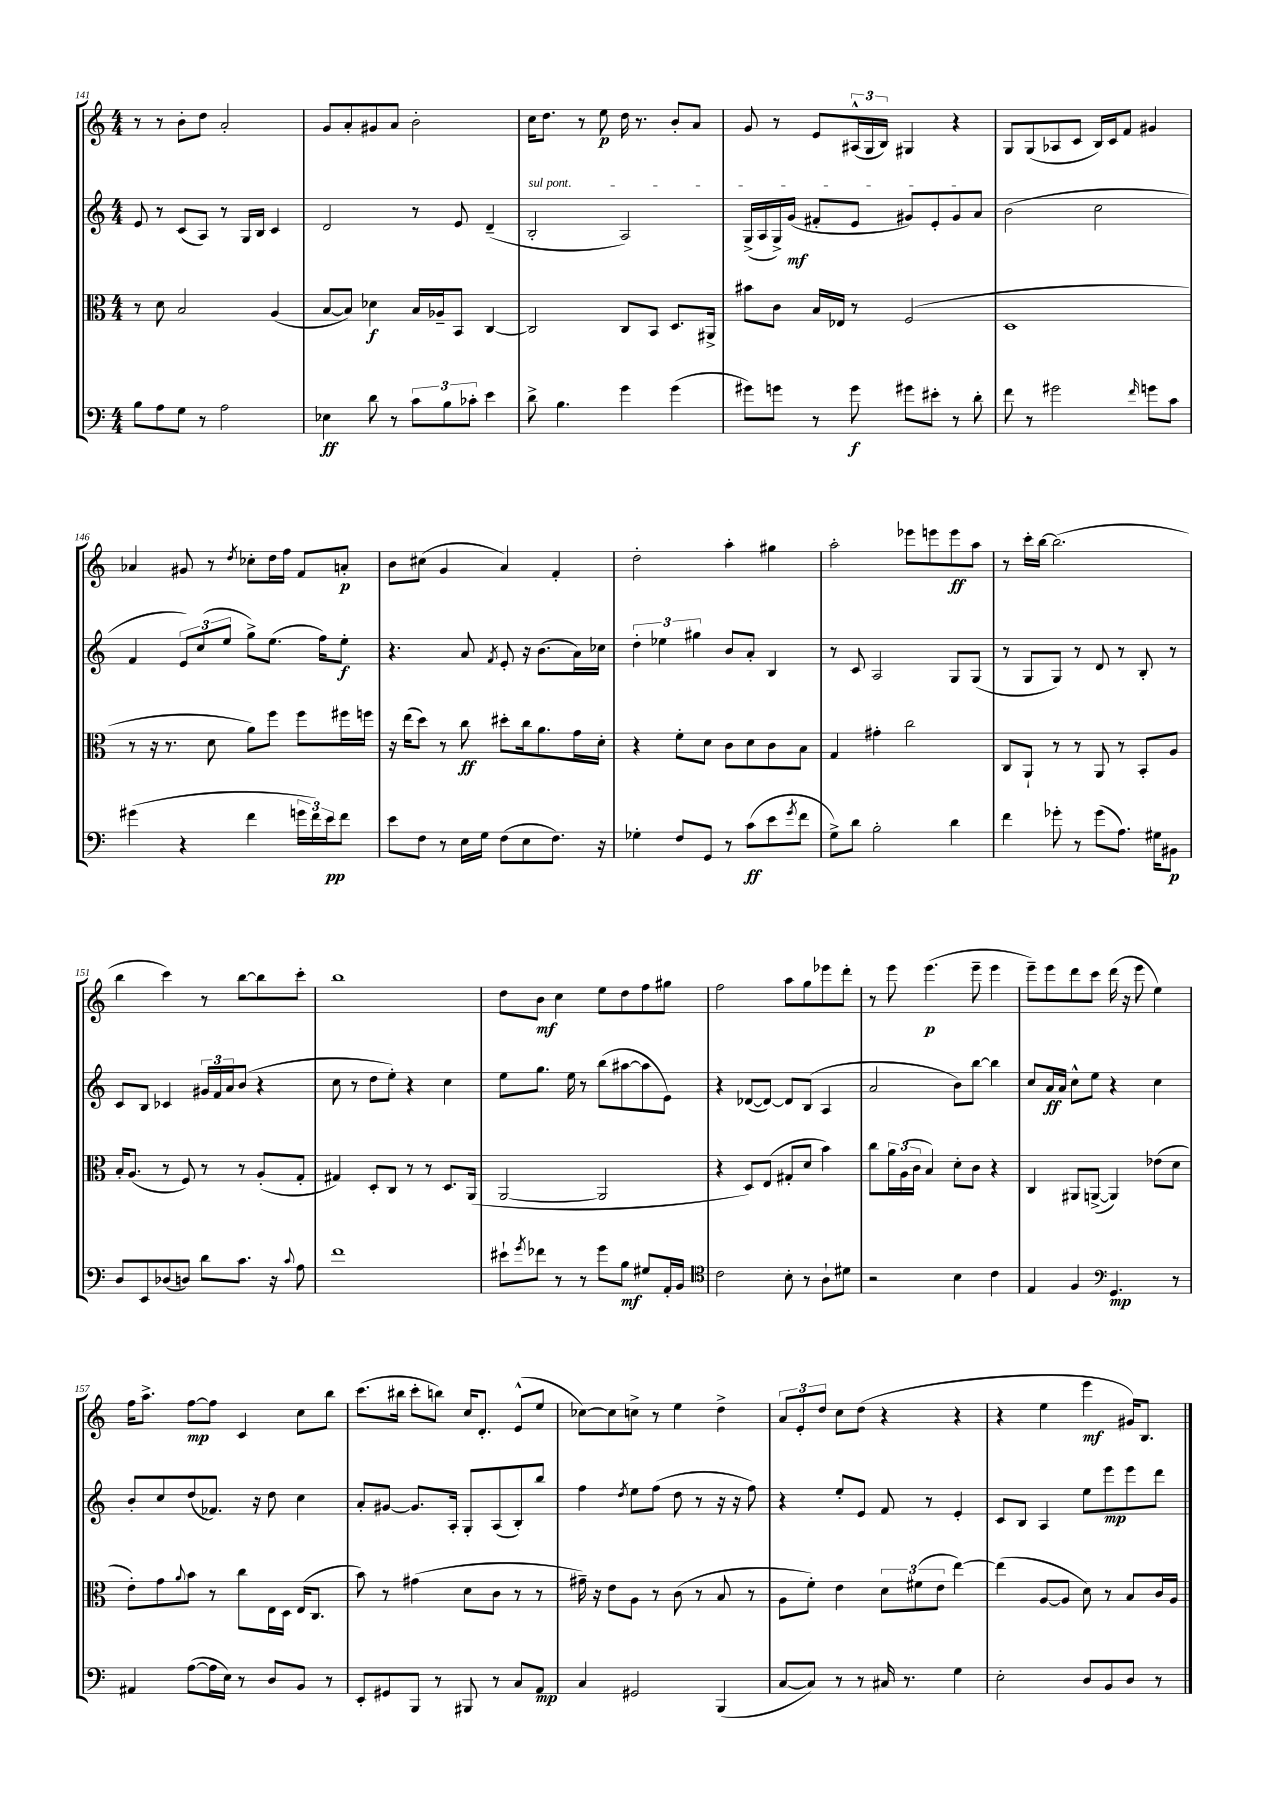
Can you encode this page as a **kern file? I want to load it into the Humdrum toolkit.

**kern	**kern	**kern	**kern
*staff4	*staff3	*staff2	*staff1
*clefF4	*clefC3	*clefG2	*clefG2
*k[]	*k[]	*k[]	*k[]
*M4/4	*M4/4	*M4/4	*M4/4
8B\L	8r	8e/	8r
8A\	8d\	8r	8r
8G\J	2B/	(8c/L	8b'\L
8r	.	8A/J)	8dd\J
2A\	.	8r	2a'/
.	.	16G/LL	.
.	.	16B/JJ	.
.	(4A/	4c/	.
=	=	=	=
4E-\	[8B/L	2d/	8g/L
.	8B/]J)	.	8a'/
8d\	4d-\	.	8g#/
8r	.	.	8a/J
12c\L	16B/LL	8r	2b'\
.	16A-~/J	.	.
12B\	.	.	.
.	8BB/J	8e/	.
12c-'\J	.	.	.
4e\	[4C/	(4d~/	.
=	=	=	=
8d^\	2C/]	2B'/	16cc\LK
.	.	.	8.dd\J
4.B\	.	.	.
.	.	.	8r
.	.	.	8ee\
4g\	8C/L	2A/)	16dd\
.	.	.	8.r
.	8BB/J	.	.
(4g\	8.D/L	.	8b'/L
.	.	.	8a/J
.	16AA#^/Jk	.	.
=	=	=	=
8g#\L)	8b#\L	(16G^/LL	8g/
.	.	16A/	.
8g\J	8c\J	16G^/)	8r
.	.	(16g/JJ	.
8r	16B/LL	8f#'/L	8e/L
.	16E-/JJ	.	.
8g\	8r	8e/J	(24A#^^/L
.	.	.	24G/
.	.	.	24B/JJ)
8g#\L	(2F/	8g#/L)	4G#/
8e#'\J	.	8e'/	.
8r	.	8g#/	4r
8d'\	.	8a/J	.
=	=	=	=
8f\	1D	(2b\	8G/L
8r	.	.	(8G/
2g#\	.	.	8A-/
.	.	.	8c/J
.	.	2cc\	16B/LL)
.	.	.	16c/J
.	.	.	8f/J
16qqf/	.	.	.
8g\L	.	.	4g#/
8c\J	.	.	.
=	=	=	=
(4g#\	8r	4f/	4a-/
.	16r	.	.
.	8.r	.	.
4r	.	12e/L)	8g#/
.	.	(12cc/	.
.	8d\	.	8r
.	.	12ee/J	.
.	.	.	8qdd/
4f\	8a\L)	8gg^\L)	8cc-'\L
.	8ff\J	(8.ee\J	16dd\L
.	.	.	16ff\JJ
24g\LL	8ff\L	.	8f/L
24f\)	.	.	.
.	.	16ff\LK)	.
24e\J	.	.	.
8f\J	16ff#\L	8ee'\J	8a'/J
.	16ff\JJ	.	.
=	=	=	=
8e\L	16r	4.r	8b\L
.	(16ee\LK	.	.
8F\J	8dd\J)	.	(8cc#\J
8r	8r	.	4g/
16E\LL	8cc\	8a/	.
16G\JJ	.	.	.
.	.	8qf/	.
(8F\L	8dd#'\L	8e'/	4a/)
8E\	16cc\k	16r	.
.	8.a\	(8.b\L	.
8.F\J)	.	.	4f'/
.	16g\L	16a\L)	.
16r	16d'\JJ	16cc-\JJ	.
=	=	=	=
4G-'\	4r	6dd'\	2dd'\
.	.	6ee-\	.
8F/L	8f'\L	.	.
.	.	6gg#\	.
8GG/J	8d\J	.	.
8r	8c\L	8b/L	4aa'\
(8c\L	8d\	8a'/J	.
8e\	8c\	4B/	4gg#\
8qg/	.	.	.
8f\J	8B\J	.	.
=	=	=	=
8G^\L)	4G/	8r	2aa'\
8d\J	.	8c/	.
2B'\	4g#'\	2A/	.
.	2cc\	.	8eee-\L
.	.	.	8eee\
4d\	.	8G/L	8eee\
.	.	(8G/J	8aa\J
=	=	=	=
4f\	8C/L	8r	8r
.	8AA`/J	8G/L	16ccc'\LL
.	.	.	[16bb\JJ
8g-'\	8r	8G/J)	(2.bb\]
8r	8r	8r	.
(8g-\L	8AA/	8d/	.
8.A\J)	8r	8r	.
.	8BB'/L	8B'/	.
16G#\LK	.	.	.
8BB#\J	8A/J	8r	.
=	=	=	=
8D/L	16B'/LK	8c/L	4bb\
.	(8.A/J	.	.
8EE/	.	8B/J	.
(8D-/	8r	4c-/	4ccc\)
8D/J)	8F/)	.	.
8d\L	8r	24g#/LL	8r
.	.	24f/	.
.	.	24a/J	.
8.c\J	8r	(8b/J	[8bb\L
.	(8A'/L	4r	8bb\]
16r	.	.	.
8qqc/	.	.	.
8A\	8G'/J	.	8ccc'\J
=	=	=	=
1f	4G#/)	8cc\	1bb
.	.	8r	.
.	8D'/L	8dd\L	.
.	8C/J	8ee'\J)	.
.	8r	4r	.
.	8r	.	.
.	8.D/L	4cc\	.
.	(16AA/Jk	.	.
=	=	=	=
8e#`\L	[2AA/	8ee\L	8dd\L
8qg/	.	.	.
8f-\J	.	8.gg\J	8b\J
8r	.	.	4cc\
.	.	16ee\	.
8r	.	8r	.
8g\L	2AA/]	(8bb\L	8ee\L
8B\J	.	[8aa#\	8dd\
8G#/L	.	8aa#\]	8ff\
16AA'/L	.	8e\J)	8gg#\J
16BB/JJ	.	.	.
=	=	=	=
*clefC4	*	*	*
2c\	4r	4r	2ff\
.	8D/L)	([8d-/L	.
.	(8E/J	8d-/_J)	.
8B'\	8G#'/L	8d-/]L	8aa\L
8r	8d/J	(8B/J	8gg\
8A`\L	4b\)	4A/	8eee-\
8d#\J	.	.	8ddd'\J
=	=	=	=
2r	8cc\L	2a/	8r
.	24a\L	.	8eee\
.	(24A\	.	.
.	24c\JJ	.	.
.	4B/)	.	(4.eee\
4B\	8d'\L	8b\L)	.
.	8c\J	[8bb\J	8eee~\
4c\	4r	4bb\]	4eee\
=	=	=	=
4E/	4C/	8cc/L	8eee~\L)
.	.	16a/L	8eee\
.	.	16a/JJ	.
4F/	8AA#/L	8cc^^\L	8ddd\
.	([8AA^/J	8ee\J	8ccc\J
*clefF4	*	*	*
4.GG/	4AA/])	4r	(16ddd\
.	.	.	16r
.	.	.	8eee\
.	(8e-\L	4cc\	4ee\)
8r	8d\J	.	.
=	=	=	=
4AA#/	8e'\L)	8b'/L	16ff\LK
.	.	.	8.aa^\J
.	8g\	8cc/	.
.	8qqa/	.	.
([8A\L	8b\J	(8dd/	[8ff\L
16A\]L	8r	8.f-/J)	8ff\]J
16E\JJ)	.	.	.
8r	8cc\L	.	4c/
.	.	16r	.
8D/L	16E\L	8dd\	.
.	16D\JJ	.	.
8BB/J	(16E/LK	4cc\	8cc\L
.	8.C/J	.	.
8r	.	.	8bb\J
=	=	=	=
8EE'/L	8b\)	8a'/L	(8.ccc\L
8GG#/	8r	[8g#/J	.
.	.	.	16bb#\Jk
8BBB/J	(4g#\	8.g#/]L	8ccc'\L
8r	.	.	8bb\J)
.	.	16A'/Jk	.
8BBB#/	8d\L	8G'/L	16cc/LK
.	.	.	8.d'/J
8r	8c\J	(8A/	.
8C/L	8r	8B'/)	(8e^^/L
8AA/J	8r	8bb/J	8ee/J
=	=	=	=
4C/	16g#~\)	4ff\	[8cc-\L)
.	16r	.	.
.	8e\L	.	8cc-\]
.	.	8qdd/	.
2GG#/	8A\J	8ee\L	8cc^\J
.	8r	(8ff\J	8r
.	(8c\	8dd\	4ee\
.	8r	8r	.
(4BBB/	8B/	16r	4dd^\
.	.	16r	.
.	8r	8ff\)	.
=	=	=	=
[8C/L	8A\L	4r	12a/L
.	.	.	12e'/
8C/]J)	8f'\J)	.	.
.	.	.	12dd/J
8r	4e\	8ee'/L	8cc\L
8r	.	8e/J	(8dd\J
16C#/	12d\L	8f/	4r
8.r	.	.	.
.	(12f#\	.	.
.	.	8r	.
.	12e\J	.	.
4G\	[4ee\)	4e'/	4r
=	=	=	=
2E'\	(4ee\]	8c/L	4r
.	.	8B/J	.
.	[8A/L	4A/	4ee\
.	8A/]J	.	.
8D/L	8d\)	8ee\L	4eee\
8BB/	8r	8eee\	.
8D/J	8B/L	8eee\	16g#/LK)
.	.	.	8.B/J
8r	16c/L	8ddd\J	.
.	16A/JJ	.	.
==	==	==	==
*-	*-	*-	*-
